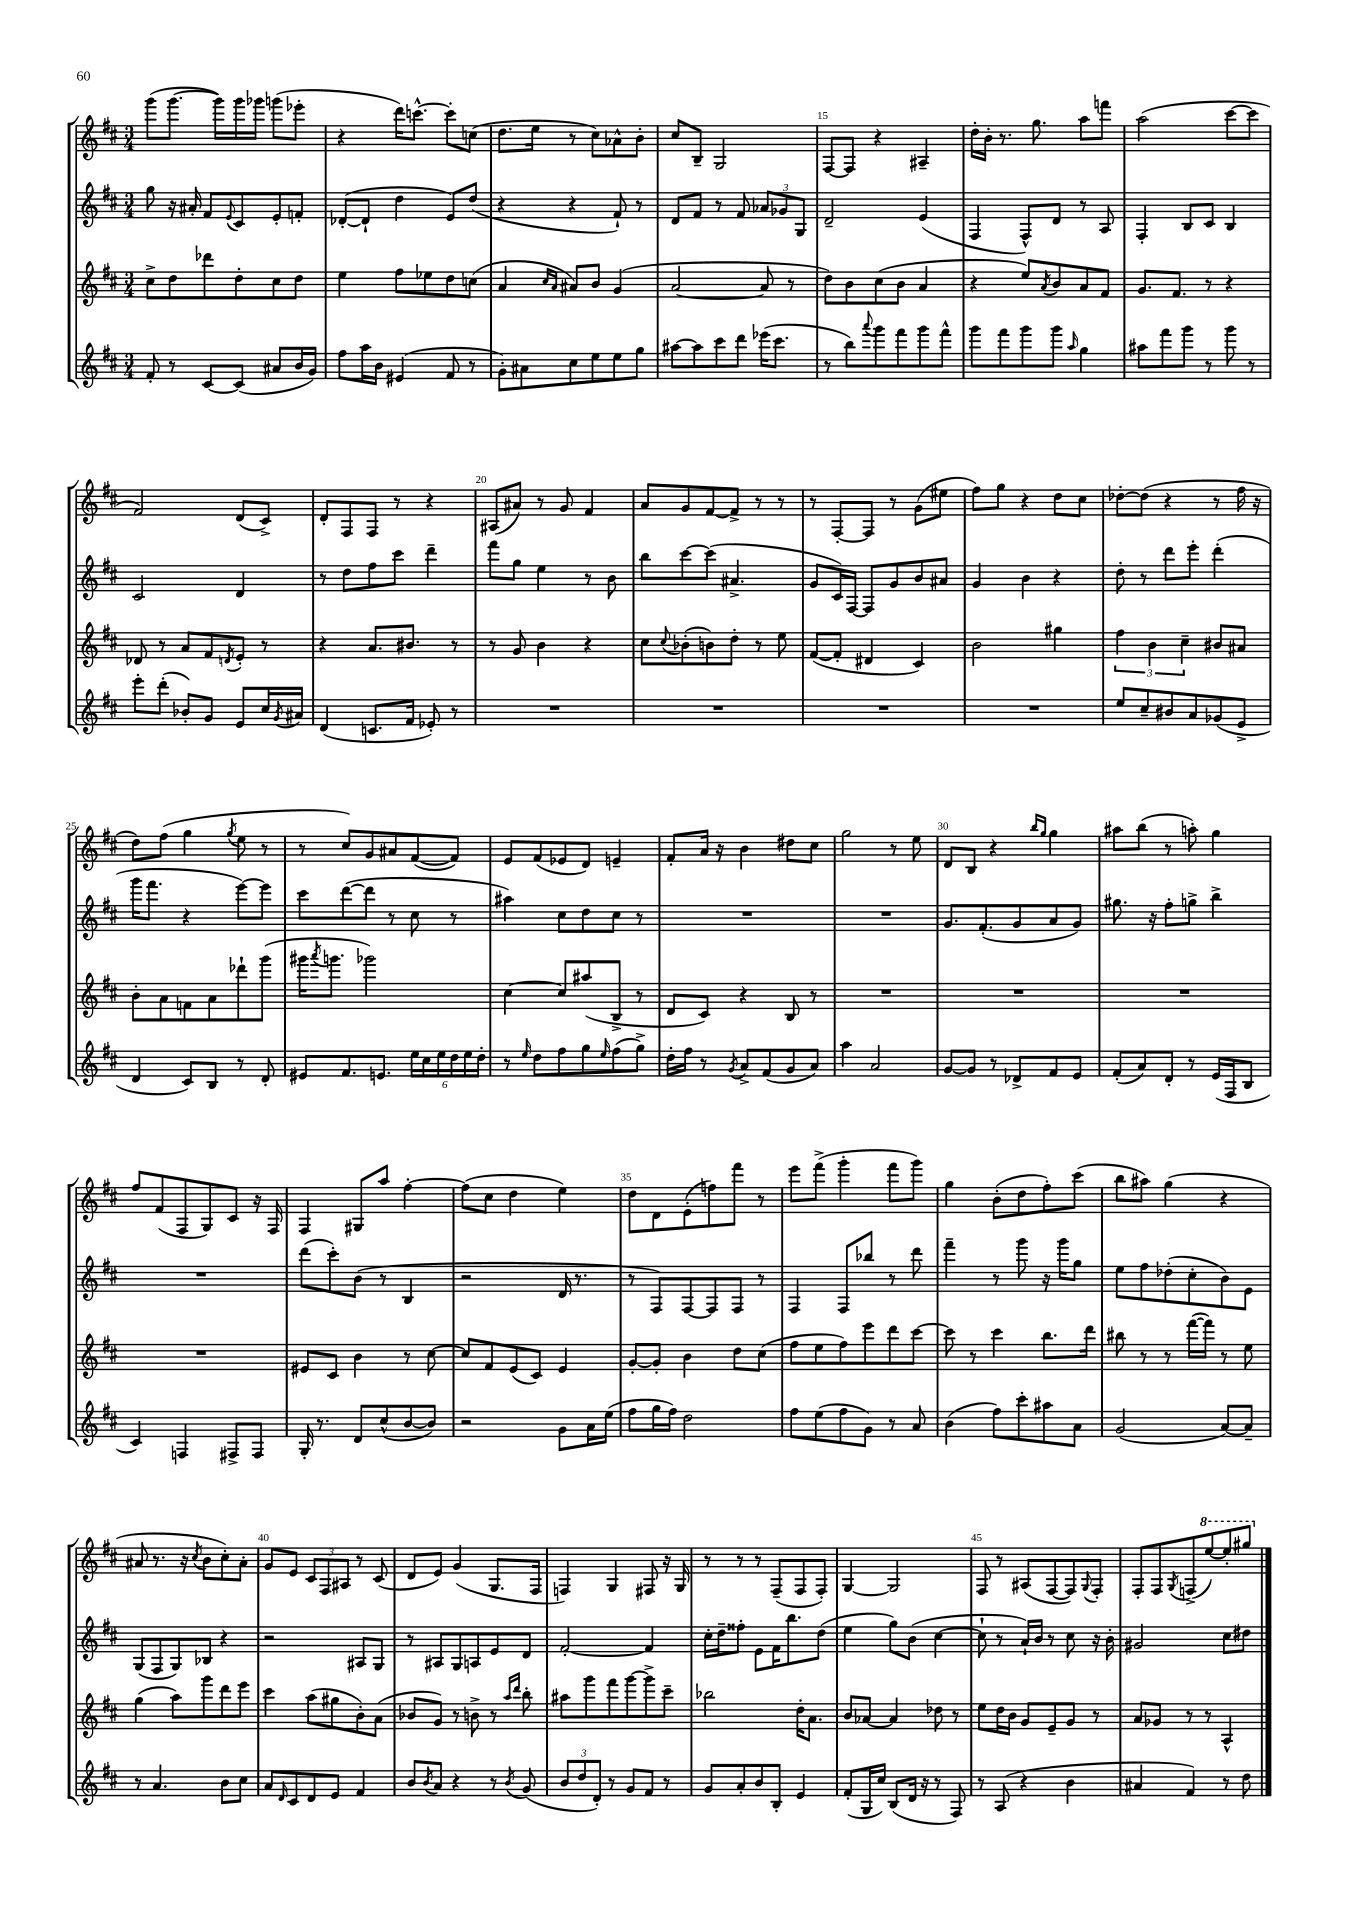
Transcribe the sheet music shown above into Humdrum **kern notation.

**kern	**kern	**kern	**kern
*part4	*part3	*part2	*part1
*staff4	*staff3	*staff2	*staff1
*clefG2	*clefG2	*clefG2	*clefG2
*k[f#c#]	*k[f#c#]	*k[f#c#]	*k[f#c#]
*M3/4	*M3/4	*M3/4	*M3/4
=11	=11	=11	=11
8f#'/	8cc#^\L	8gg\	(8ggg\L
8r	8dd\	16r	[8.ggg\J
.	.	16a#X'/	.
[8c#/L	8ddd-X\	8f#/L	.
.	.	.	16ggg\LL])
.	.	8qqe/	.
(8c#/J]	8dd'\	8c#/	16ggg\
.	.	.	16ggg-X\JJ
8a#X/L	8cc#\	8e'/	(8gggn\L
16b/L	8dd\J	8fn'/J	8eee-X'\J
16g/JJ)	.	.	.
=12	=12	=12	=12
8ff#\L	4ee\	([8d-X'/L	4r
16aa\L	.	8d-`/J]	.
16b\JJ	.	.	.
(4e#X/	8ff#\L	4dd\	16ddd\KL)
.	.	.	[8.cccn^^\J
.	8ee-X\	.	.
8f#/	8dd\	8e/L)	8ccc'\L]
8r	(8ccn\J	(8dd/J	(8ccn\J
=13	=13	=13	=13
8g'\L)	4a/	4r	8.dd\L
8a#X\	.	.	.
.	.	.	16ee\Jk
.	16qqcc#/LL	.	.
.	16qqa/JJ	.	.
8cc#\	8a#X/L)	4r	8r
8ee\	8b/J	.	8cc#\L)
8ee\	(4g/	8f#`/)	8a-X^^\
8gg\J	.	8r	8b'\J
=14	=14	=14	=14
[8aa#X\L	[2a/	8d/L	8cc#/L
8aa#\]	.	8f#/J	8B~/J
8ccc#\	.	8r	2G/
8ddd\J	.	8f#/	.
(16eee-X\KL	8a/]	12a-X/L	.
8.ccc#\J	.	.	.
.	.	12g-X/	.
.	8r	.	.
.	.	12G/J	.
=15	=15	=15	=15
8r	8dd\L)	2d~/	[8F#/L
8bb\L)	8b\	.	8F#/J]
8qqaaa/	.	.	.
8ggg\	(8cc#\	.	4r
8fff#\	8b\J	.	.
8ggg\	4a/	(4e/	4A#X~/
8fff#^^\J	.	.	.
=16	=16	=16	=16
8ggg\L	4r	4F#/	16dd'\LL
.	.	.	16b'\JJ
8fff#\	.	.	8.r
8ggg\	8ee/L)	8F#^^/L)	.
.	.	.	8.gg\
.	8qa/	.	.
8ggg\J	8b/	8d/J	.
16qqaa/	.	.	.
4gg\	8a/	8r	8aa\L
.	8f#/J	8A/	8fffn\J
=17	=17	=17	=17
8aa#X\L	8.g/L	4F#'/	(2aa\
8fff#\	.	.	.
.	8.f#/J	.	.
8ggg\J	.	8B/L	.
8r	8r	8c#/J	.
8ggg\	4r	4B/	[8ccc#\L
8r	.	.	8ccc#\J]
!!LO:LB:g=z
=18	=18	=18	=18
8eee'\L	8d-X/	2c#/	2f#/)
(8ddd'\J	8r	.	.
8b-X'/L)	8a/L	.	.
8g/J	8f#/	.	.
.	8qdn/	.	.
8e/L	8e'/J	4d/	(8d/L
16cc#/L	8r	.	8c#^/J)
8qg/	.	.	.
16a#X/JJ	.	.	.
=19	=19	=19	=19
(4d/	4r	8r	8d'/L
.	.	8dd\L	8F#/
8.cn/L	8.a/L	8ff#\	8F#/J
.	.	8ccc#\J	8r
16f#/Jk	8.b#X/J	.	.
8e-X'/)	.	4ddd~\	4r
8r	8r	.	.
=20	=20	=20	=20
2.r	8r	8fff#\L	(8A#X/L
.	8g/	8gg\J	8a#X/J)
.	4b\	4ee\	8r
.	.	.	8g/
.	4r	8r	4f#/
.	.	8b\	.
=21	=21	=21	=21
2.r	8cc#\L	8bb\L	8a/L
.	8qqcc#/	.	.
.	(8b-X'\	[8ccc#\	8g/
.	8bn\)	(8ccc#\J]	[8f#/
.	8dd'\J	4.a#X^/	8f#^/J]
.	8r	.	8r
.	8ee\	.	8r
=22	=22	=22	=22
2.r	([8f#/L	8g/L	8r
.	8f#'/J]	16c#/L)	[8F#'/L
.	.	[16F#/JJ	.
.	4d#X/	8F#/L]	8F#/J]
.	.	8g/	8r
.	4c#/)	8b/	(8g\L
.	.	8a#X/J	8ee#X\J
=23	=23	=23	=23
2.r	2b\	4g/	8ff#\L)
.	.	.	8gg\J
.	.	4b\	4r
.	4gg#X\	4r	8dd\L
.	.	.	8cc#\J
=24	=24	=24	=24
8ee/L	6ff#\	8dd'\	[8dd-X'\L
8cc#~/	.	8r	(8dd-\J]
.	6b\	.	.
8b#X/	.	8ddd\L	4r
.	6cc#~\	.	.
8a/	.	8eee'\J	.
(8g-X/	8b#X/L	(4ddd'\	8r
8e^/J	8a#X/J	.	16ff#\
.	.	.	16r
!!LO:LB:g=z
=25	=25	=25	=25
4d/	8b'\L	16ggg\KL	8dd\L)
.	.	8.fff#\J	.
.	8a\	.	(8ff#\J
8c#/L)	8fn\	4r	4gg\
8B/J	8a\	.	.
.	.	.	8qgg/
8r	8ddd-X`\	[8eee\L)	8ee\
8d'/	(8ggg\J	8eee\J]	8r
=26	=26	=26	=26
8e#X/L	16ggg#X\KL	8ccc#\L	8r
.	8qaaa/	.	.
.	8.gggn\J	.	.
8.f#/	.	([8ddd\	8cc#/L)
.	2ggg-X\)	8ddd\J]	8g/
8.en/J	.	.	.
.	.	8r	8a#X/
24ee\LL	.	8cc#\	([8f#/
24cc#\	.	.	.
24ee\	.	.	.
24dd\	.	8r	8f#/J])
24ee\	.	.	.
24dd'\JJ	.	.	.
=27	=27	=27	=27
8r	[4cc#\	4aa#X\)	8e/L
16qqee/	.	.	.
8dd\L	.	.	(8f#/
8ff#\	8cc#/L]	8cc#\L	8e-X/
8gg\	(8aa#X/	8dd\	8d/J)
16qqee/	.	.	.
(8ff#\	8B^/J	8cc#\J	4en~/
8gg^\J)	8r	8r	.
=28	=28	=28	=28
16dd'\LL	8d/L	2.r	8f#'/L
16ff#\JJ	.	.	.
8r	8c#/J)	.	16a/Jk
.	.	.	16r
8qg/	.	.	.
8a^/L	4r	.	4b\
(8f#/	.	.	.
8g/	8B/	.	8dd#X\L
8a/J)	8r	.	8cc#\J
=29	=29	=29	=29
4aa\	2.r	2.r	2gg\
2a/	.	.	.
.	.	.	8r
.	.	.	8ee\
=30	=30	=30	=30
[8g/L	2.r	8.g/L	8d/L
8g/J]	.	.	8B/J
.	.	(8.f#'/	.
8r	.	.	4r
8d-X^/L	.	8g/	.
.	.	.	16qqbb/LL
.	.	.	16qqgg/JJ
8f#/	.	8a/	4gg\
8e/J	.	8g/J)	.
=31	=31	=31	=31
(8f#'/L	2.r	8.gg#X\	8aa#X\L
8a/)	.	.	(8bb\J
.	.	16r	.
8d'/J	.	8ff#'\L	8r
8r	.	8ggn^\J	8aan'\)
(16e/LL	.	4bb^\	4gg\
16F#/J	.	.	.
8B/J	.	.	.
!!LO:LB:g=z
=32	=32	=32	=32
4c#/)	2.r	2.r	8ff#/L
.	.	.	(8f#/
4Fn/	.	.	8F#/
.	.	.	8G/)
8F#X^/L	.	.	8c#/J
8F#/J	.	.	16r
.	.	.	16F#/
=33	=33	=33	=33
16G'/	8e#X/L	(8ddd\L	4F#/
8.r	.	.	.
.	8c#/J	8ccc#'\)	.
8d/L	4b\	(8b\J	8G#X/L
(8cc#^^/	.	8r	8aa/J
[8b/	8r	4B/	[4ff#'\
8b/J])	[8cc#\	.	.
=34	=34	=34	=34
2r	8cc#/L]	2r	(8ff#\L]
.	8f#/	.	8cc#\J
.	(8e/	.	4dd\
.	8c#/J)	.	.
8g\L	4e/	16d/	4ee\)
.	.	8.r	.
16a\L	.	.	.
(16ee\JJ	.	.	.
=35	=35	=35	=35
8ff#\L	[8g'/L	8r	8dd\L
16gg\L	8g'/J]	8F#/L)	8d\
16ff#\JJ)	.	.	.
2dd\	4b\	[8F#/	(8e'\
.	.	8F#/]	8ffn\)
.	8dd\L	8F#/J	8fff#\J
.	(8cc#\J	8r	8r
=36	=36	=36	=36
8ff#\L	8ff#\L	4F#/	8eee\L
(8ee\	8ee\	.	(8fff#^\J
8ff#\	8ff#\)	8F#/L	4ggg'\
8g\J)	8eee\	8bb-X/J	.
8r	8ddd\	8r	8fff#\L
8a/	[8ccc#\J	8ddd\	8ggg\J)
=37	=37	=37	=37
(4b\	8ccc#\]	4fff#~\	4gg\
.	8r	.	.
8ff#\L)	4ccc#\	8r	(8b'\L
8ccc#'\	.	8ggg\	8dd\
8aa#X\	8.bb\L	16r	8ff#'\)
.	.	16ggg\KL	.
8a\J	.	8gg\J	(8ccc#\J
.	16ddd\Jk	.	.
=38	=38	=38	=38
(2g/	8bb#X\	8ee\L	8bb\L
.	8r	8ff#\	8aa#X\J)
.	8r	(8dd-X'\	(4gg\
.	([16fff#\LL	8cc#'\	.
.	16fff#\JJ])	.	.
[8a/L)	8r	8b\)	4r
8a~/J]	8ee\	8e\J	.
!!LO:LB:g=z
=39	=39	=39	=39
8r	(4gg\	(8G/L	8a#X/
4.a/	.	8F#/	8.r
.	8aa\L)	8G/)	.
.	.	.	16r
.	.	.	8qcc#/
.	8ggg\	8B-X/J	8b\L
8b\L	8ddd\	4r	8cc#'\)
8cc#\J	8eee\J	.	8a#'\J
=40	=40	=40	=40
8a/L	4ccc#\	2r	8g/L
16qqd/	.	.	.
8c#/	.	.	8e/J
8d/	(8aa\L	.	12c#/L
.	.	.	12F#/
8e/J	8gg#X\	.	.
.	.	.	12A#X/J
4f#/	8b'\)	8A#X/L	8r
.	(8a\J	8G/J	(8c#/
=41	=41	=41	=41
8b/L	8b-X/L	8r	8d/L
8qb/	.	.	.
8a/J	8g/J)	8A#X/L	8e/J)
4r	8r	8G/	(4g/
.	8bn^\	8An/	.
8r	8r	8e/	8.G/L
.	16qqaa/LL	.	.
8qb/	16qqddd/JJ	.	.
(8g/	8bb'\	8d/J	.
.	.	.	16F#/Jk
=42	=42	=42	=42
12b/L	8aa#X\L	[2f#'/	4Fn/)
12dd/	.	.	.
.	8ggg\	.	.
12d'/J)	.	.	.
8r	8fff#\	.	4G/
8g/L	[8ggg\	.	.
8f#/J	8ggg^\]	4f#/]	8F#X/
8r	8ccc#~\J	.	16r
.	.	.	16G/
=43	=43	=43	=43
8g/L	2bb-X\	16cc#'\LL	8r
.	.	16dd~\J	.
8a'/	.	8ff##X'\J	8r
8b/	.	8e\L	8r
8B'/J	.	16f#\K	(8F#~/L
.	.	8.bb\	.
4e/	16dd'\KL	.	8F#/
.	8.a\J	.	.
.	.	(8dd\J	8F#'/J)
=44	=44	=44	=44
(8f#'/L	8b/L	4ee\	[4G/
16G/L	[8a-X/J	.	.
16cc#/JJ)	.	.	.
(8B/L	4a-/]	8gg\L)	2G/]
16d/Jk	.	(8b\J	.
16r	.	.	.
8r	8dd-X\	[4cc#\	.
8F#/)	8r	.	.
=45	=45	=45	=45
8r	8ee\L	8cc#`\]	8F#/
(8A/	16dd\L	8r	8r
.	16b\JJ	.	.
4r	8g/L	16a`/LL)	(8A#X/L
.	.	16b/JJ	.
.	8e~/	8r	[8F#/
4b\	8g/J	8cc#\	8F#/])
.	.	.	8qqG/
.	8r	16r	8F#'/J
.	.	16b'\	.
=46	=46	=46	=46
4a#X/	8a/L	2g#X/	8F#'/L
.	8g-X/J	.	8F#/
.	.	.	8qG/
4f#/)	8r	.	(8Fn^/
*	*	*	*8va
.	8r	.	[8eee/)
8r	4A^^/	8cc#\L	8eee'/]
8dd\	.	8dd#X\J	8ggg#X/J
*	*	*	*X8va
==	==	==	==
*-	*-	*-	*-
